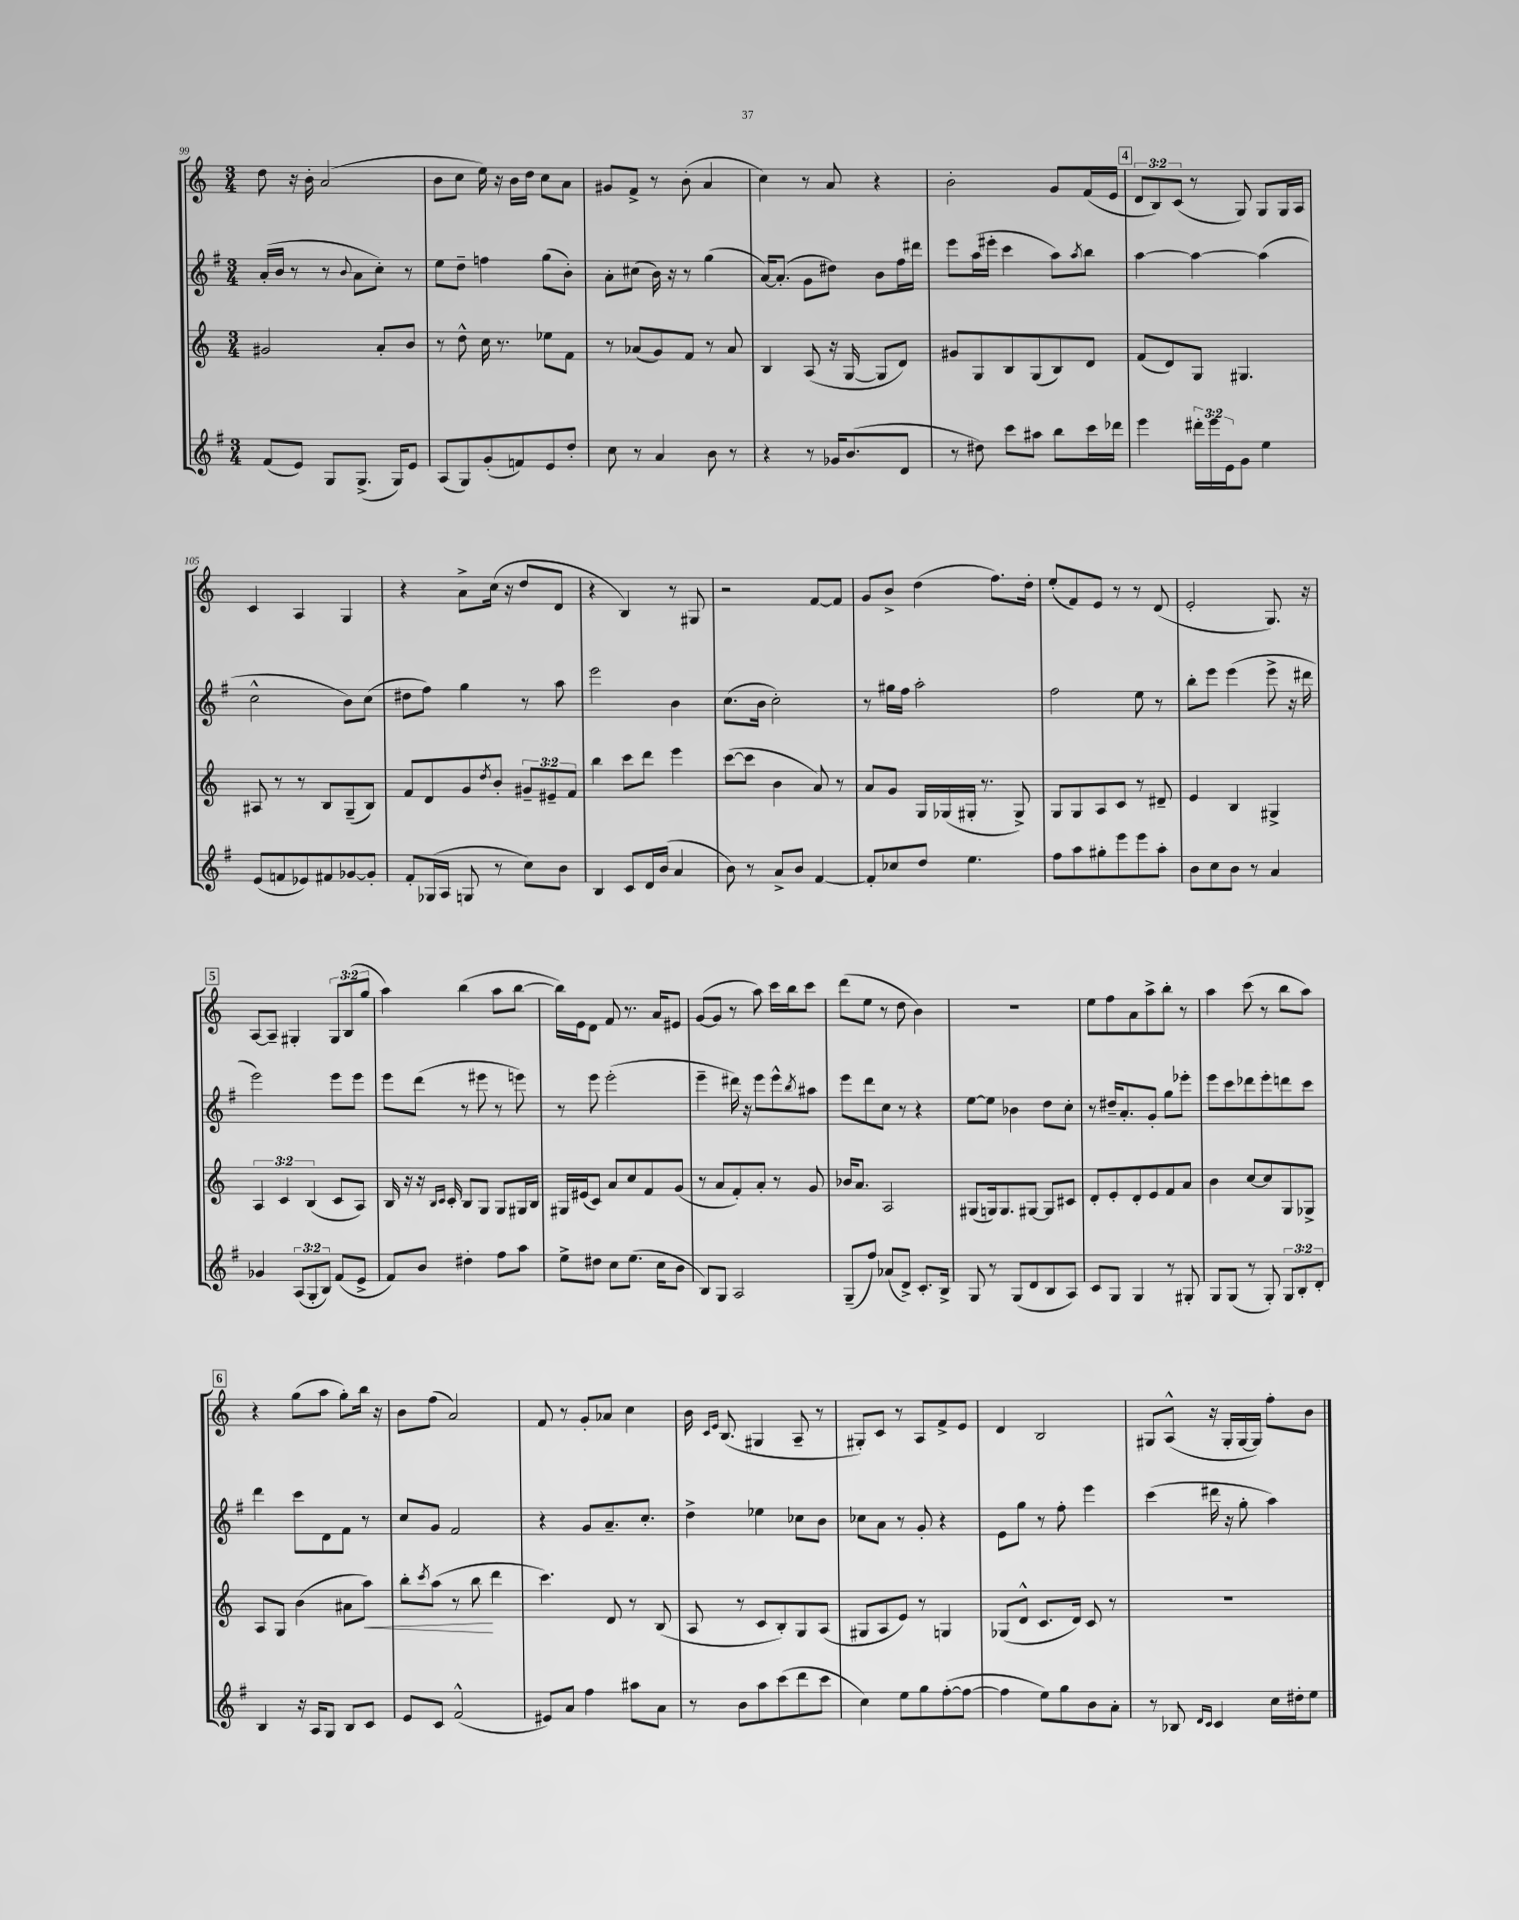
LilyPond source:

<<
\new StaffGroup <<
\new Staff = "s0" {
    \clef treble \key c \major \numericTimeSignature \time 3/4 \override Staff.TupletNumber.text = #tuplet-number::calc-fraction-text
    d''8 r16 b'16-. a'2( |
    b'8 c''8 e''16) r16 b'16 d''16 c''8 a'8 |
    gis'8 f'8-> r8 b'8-.( a'4 |
    c''4) r8 a'8 r4 |
    b'2-. g'8 f'16( e'16 |
    \mark \markup { \box "4" } \tuplet 3/2 { d'8 b8) c'8( } r8 g8) g8 g16 a16 |
    c'4 a4 g4 |
    r4 a'8-> c''16( r16 d''8 d'8 |
    r4 b4) r8 gis8 |
    r2 f'8~ f'8 |
    g'8 b'8-> d''4( f''8.) d''16-. |
    e''8-.( f'8) e'8 r8 r8 d'8( |
    e'2-. g8.) r16 |
    \mark \markup { \box "5" } a8~ a8-- gis4-. \tuplet 3/2 { gis8 b8( g''8 } |
    a''4) b''4( a''8 b''8~ |
    b''16) e'16 d'8 f'8 r8. a'16 eis'8 |
    g'8~( g'8 r8 a''8) c'''16 b''16 c'''8 |
    d'''8( e''8 r8 d''8 b'4) |
    R2. |
    e''8 f''8 a'8 a''8-> b''8-. r8 |
    a''4 c'''8( r8 b''8 a''8) |
    \mark \markup { \box "6" } r4 g''8( a''8 g''8-.) b''16 r16 |
    b'8 f''8( a'2) |
    f'8 r8 g'8-. aes'8 c''4 |
    b'16 \grace { c'16 e'16 } b8.( gis4 a8-- r8 |
    gis8-.) c'8 r8 a8 f'8-> e'8 |
    d'4 b2 |
    gis8 a8-^( r16 gis16-. gis16~ gis16) f''8-. b'8 \bar "|." |
}
\new Staff = "s1" {
    \clef treble \key g \major \numericTimeSignature \time 3/4
    a'16-.( b'16 r8 r8 \appoggiatura { b'8 } a'8 c''8-.) r8 |
    e''8 d''8-- f''4 g''8( b'8-.) |
    a'8-. cis''8( b'16) r16 r8 g''4( |
    a'16~) a'8.-.( g'8 dis''8) b'8 fis''16 dis'''16 |
    e'''8 a''16( eis'''16-. c'''4 a''8) \acciaccatura { a''8 } b''8 |
    \mark \markup { \box "4" } a''4~ a''4~ a''4( |
    c''2-^ b'8) c''8( |
    dis''8 fis''8) g''4 r8 a''8 |
    e'''2 b'4 |
    c''8.( b'16 c''2-.) |
    r8 gis''16 fis''16 a''2-. |
    fis''2 e''8 r8 |
    b''8-. e'''8 e'''4( e'''8-> r16 dis'''16 |
    \mark \markup { \box "5" } e'''2) e'''8 e'''8 |
    e'''8 d'''8( r8 eis'''8 r8 e'''8) |
    r8 e'''8 e'''2-.( |
    e'''4-- dis'''16) r16 e'''8 e'''8-^ \acciaccatura { b''8 } ais''8 |
    e'''8 d'''8 c''8 r8 r4 |
    e''8~ e''8 bes'4 d''8 c''8-. |
    r8 dis''16-- a'8.-. g'8-. g''8 ees'''8-. |
    e'''8 c'''8 des'''8 e'''8-. d'''8 c'''8 |
    \mark \markup { \box "6" } d'''4 c'''8 d'8 fis'8 r8 |
    c''8 g'8 fis'2 |
    r4 g'8 a'8.-- c''8.-. |
    d''4-> ees''4 ces''8 b'8 |
    ces''8 a'8 r8 g'8-. r4 |
    e'8 g''8 r8 fis''8-. e'''4 |
    c'''4( dis'''16 r16 g''8-. a''4) \bar "|." |
}
\new Staff = "s2" {
    \clef treble \key c \major \numericTimeSignature \time 3/4 \override Staff.TupletNumber.text = #tuplet-number::calc-fraction-text
    gis'2 a'8-. b'8 |
    r8 d''8-^ c''16 r8. ees''8 f'8 |
    r8 aes'8( g'8) f'8 r8 aes'8 |
    b4 a8( r16 g16~ g8 d'8) |
    gis'8 g8 b8 g8( b8) d'8 |
    \mark \markup { \box "4" } f'8( d'8) g8 gis4. |
    ais8 r8 r8 b8 g8--( b8) |
    f'8 d'8 g'8 \acciaccatura { d''8 } b'8-. \tuplet 3/2 { gis'8-- eis'8-- f'8 } |
    b''4 c'''8 d'''8 e'''4 |
    c'''8~( c'''8 b'4 a'8) r8 |
    a'8 g'8 g16 ges16( gis16-. r8. gis8->) |
    g8 g8 a8 c'8 r8 dis'8-- |
    e'4 b4 gis4-> |
    \mark \markup { \box "5" } \tuplet 3/2 { a4 c'4 b4( } c'8 a8) |
    b16 r16 r16 \grace { b16 c'16 } c'16-. b8 g8 g8 gis16 b16 |
    gis16 eis'16( c'8) a'8 c''8 f'8 g'8( |
    r8 a'8 f'8-.) a'8-. r8 g'8 |
    bes'16 a'8. a2 |
    gis8( g16) g8. gis8~ gis8 cis'8 |
    d'8-. e'8-. d'8-. e'8 f'8 a'8 |
    b'4 c''8~ c''8 g8 ges8-> |
    \mark \markup { \box "6" } a8 g8 b'4( ais'8 a''8\<) |
    b''8-. \acciaccatura { c'''8 } a''8( r8 b''8\! d'''4 |
    c'''4.) d'8 r8 b8( |
    a8 r8 c'8 b8-.) g8 a8( |
    gis8 a8 e'8) r8 g4 |
    ges8( d'8-^ c'8. d'16) c'8 r8 |
    R2. \bar "|." |
}
\new Staff = "s3" {
    \clef treble \key g \major \numericTimeSignature \time 3/4 \override Staff.TupletNumber.text = #tuplet-number::calc-fraction-text
    fis'8( e'8) g8 g8.->( g16) e'8 |
    a8( g8) g'8-.( f'8) e'8 d''8-. |
    c''8 r8 a'4 b'8 r8 |
    r4 r8 ges'16 b'8.( d'8 |
    r8 dis''8) c'''8 ais''8 b''8 c'''16 des'''16 |
    \mark \markup { \box "4" } e'''4 \tuplet 3/2 { dis'''16-. e'''16 e'16 } g'8 e''4 |
    e'8( f'8 ees'8) fis'8 ges'8~ ges'8-. |
    fis'8-. ges16( a16 g8 r8 c''8) b'8 |
    b4 c'8 d'16 b'16( a'4 |
    b'8) r8 a'8-> b'8 fis'4~ |
    fis'8-. ces''8 d''8 e''4. |
    fis''8 a''8 gis''8-. e'''8 e'''8 a''8-. |
    b'8 c''8 b'8 r8 a'4 |
    \mark \markup { \box "5" } ges'4 \tuplet 3/2 { a8( g8-. b8) } fis'8( e'8-> |
    fis'8) b'8 dis''4-. fis''8 a''8 |
    e''8-> dis''8 c''8 e''8.( c''16 b'8 |
    b8) g8 a2 |
    g8--( fis''8) aes'8( d'8->) c'8.-. b16-> |
    g8 r8 g8( d'8 b8 a8) |
    c'8 g8 g4 r8 gis8-. |
    g8 g8( r8 g8-.) \tuplet 3/2 { g8 b8-. d'8-. } |
    \mark \markup { \box "6" } b4 r16 a16 g8 b8 c'8 |
    e'8 c'8 fis'2-^( |
    eis'8) a'8 fis''4 ais''8 a'8 |
    r8 b'8 a''8 c'''8( d'''8 c'''8 |
    c''4) e''8 g''8 fis''8~-.( fis''8~ |
    fis''4 e''8) g''8 b'8 a'8-. |
    r8 bes8 \grace { d'16 c'16 } c'4 c''16 dis''16-. e''8 \bar "|." |
}
>>
>>
\layout { \context { \Score currentBarNumber = #99 } }
